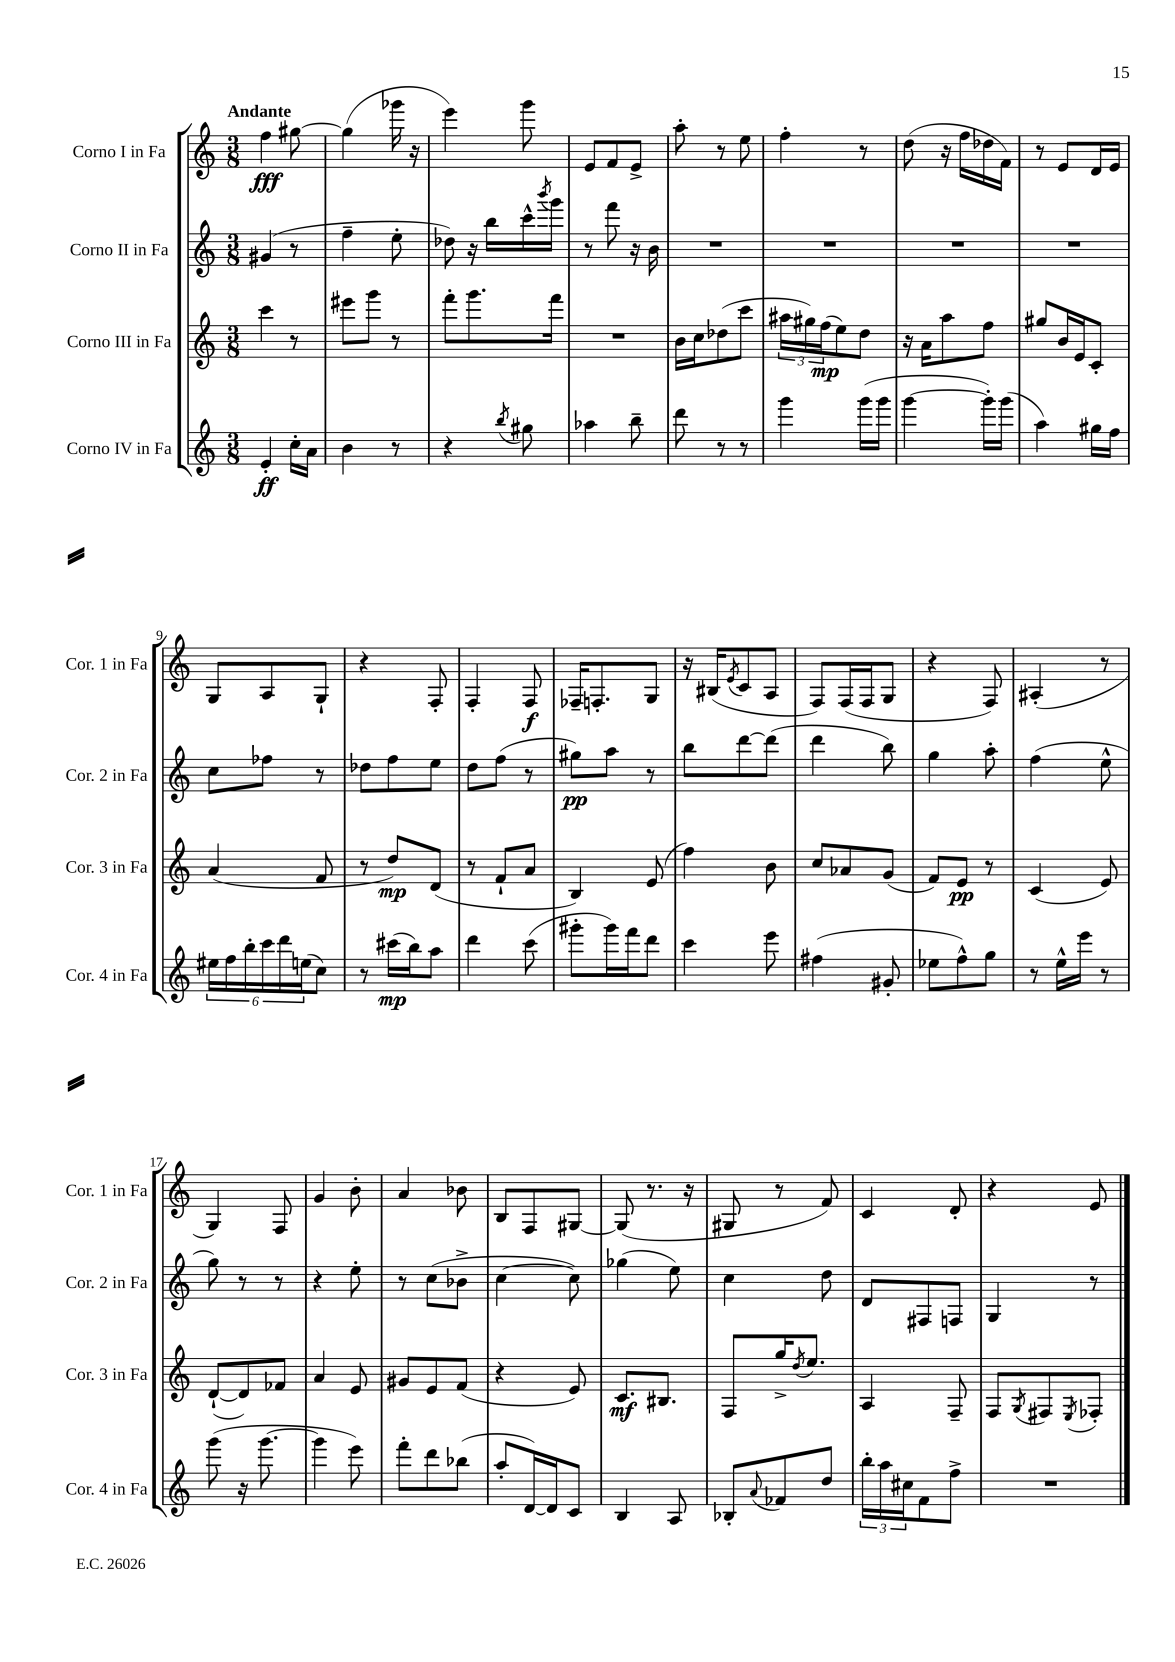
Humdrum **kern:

**kern	**kern	**kern	**kern
*staff4	*staff3	*staff2	*staff1
*clefG2	*clefG2	*clefG2	*clefG2
*k[]	*k[]	*k[]	*k[]
*M3/8	*M3/8	*M3/8	*M3/8
4e'	4ccc	(4g#	4ff
16cc'	8r	8r	[8gg#
16a	.	.	.
=	=	=	=
4b	8eee#	4ff~	(4gg#]
.	8ggg	.	.
8r	8r	8ee'	16ggg-
.	.	.	16r
=	=	=	=
4r	8fff'	8dd-)	4eee)
.	8.ggg	16r	.
.	.	16bb	.
8qbb	.	.	.
8gg#	.	16ccc^^	8ggg
.	.	8qbbb	.
.	16fff	16ggg	.
=	=	=	=
4aa-	4.r	8r	8e
.	.	8fff	8f
8bb~	.	16r	8e^
.	.	16b	.
=	=	=	=
8ddd	16b	4.r	8aa'
.	16cc	.	.
8r	(8dd-	.	8r
8r	8ccc	.	8ee
=	=	=	=
4ggg	24aa#	4.r	4ff'
.	24gg#)	.	.
.	(24ff	.	.
.	8ee)	.	.
(16ggg	8dd	.	8r
16ggg	.	.	.
=	=	=	=
[4ggg	16r	4.r	(8dd
.	16a	.	.
.	8aa	.	16r
.	.	.	16ff
16ggg'])	8ff	.	16dd-
(16ggg	.	.	16f)
=	=	=	=
4aa)	8gg#	4.r	8r
.	16b	.	8e
.	16e	.	.
16gg#	8c'	.	16d
16ff	.	.	16e
=	=	=	=
24ee#	(4a	8cc	8G
24ff	.	.	.
24bb'	.	.	.
24ccc	.	8ff-	8A
24ddd	.	.	.
(24ee	.	.	.
8cc)	8f	8r	8G`
=	=	=	=
8r	8r	8dd-	4r
(16ccc#	8dd)	8ff	.
16bb)	.	.	.
8aa	(8d	8ee	8F'
=	=	=	=
4ddd	8r	8dd	4F'
.	8f`	(8ff	.
(8ccc	8a	8r	8F
=	=	=	=
8ggg#'	4B)	8gg#)	16F-~
.	.	.	8.F'
16ggg#)	.	8aa	.
16fff	.	.	.
8ddd	(8e	8r	8G
=	=	=	=
4ccc	4ff)	8bb	16r
.	.	.	(16B#
.	.	.	8qe
.	.	[8ddd	8c
8eee	8b	(8ddd]	8A
=	=	=	=
(4ff#	8cc	4ddd	8F)
.	8a-	.	(16F
.	.	.	16F
8g#'	(8g	8bb)	8G
=	=	=	=
8ee-	8f)	4gg	4r
8ff^^)	8e	.	.
8gg	8r	8aa'	8F)
=	=	=	=
8r	(4c	(4ff	(4A#'
16ee^^	.	.	.
16eee	.	.	.
8r	8e)	8ee^^	8r
=	=	=	=
(8ggg	([8d`	8gg)	4G)
16r	8d])	8r	.
[8.ggg	.	.	.
.	8f-	8r	8F
=	=	=	=
4ggg]	4a	4r	4g
8eee)	8e	8ee'	8b'
=	=	=	=
8fff'	8g#	8r	4a
8ddd	8e	(8cc	.
(8bb-	(8f	8b-^	8b-
=	=	=	=
8aa'	4r	[4cc	8B
[16d)	.	.	8F
16d]	.	.	.
8c	8e)	8cc])	[8G#
=	=	=	=
4B	8.c	(4gg-	(8G#]
.	.	.	8.r
.	8.B#	.	.
8A	.	8ee)	.
.	.	.	16r
=	=	=	=
8B-'	8F	4cc	8G#
8qqa	.	.	.
8f-	16gg^	.	8r
.	8qdd	.	.
.	8.ee	.	.
8dd	.	8dd	8f)
=	=	=	=
24bb'	4A	8d	4c
24aa	.	.	.
24cc#	.	.	.
8f	.	8F#	.
8ff^	8F~	8F	8d'
=	=	=	=
4.r	8F	4G	4r
.	8qG	.	.
.	8F#	.	.
.	8qE	.	.
.	8F-'	8r	8e
==	==	==	==
*-	*-	*-	*-
